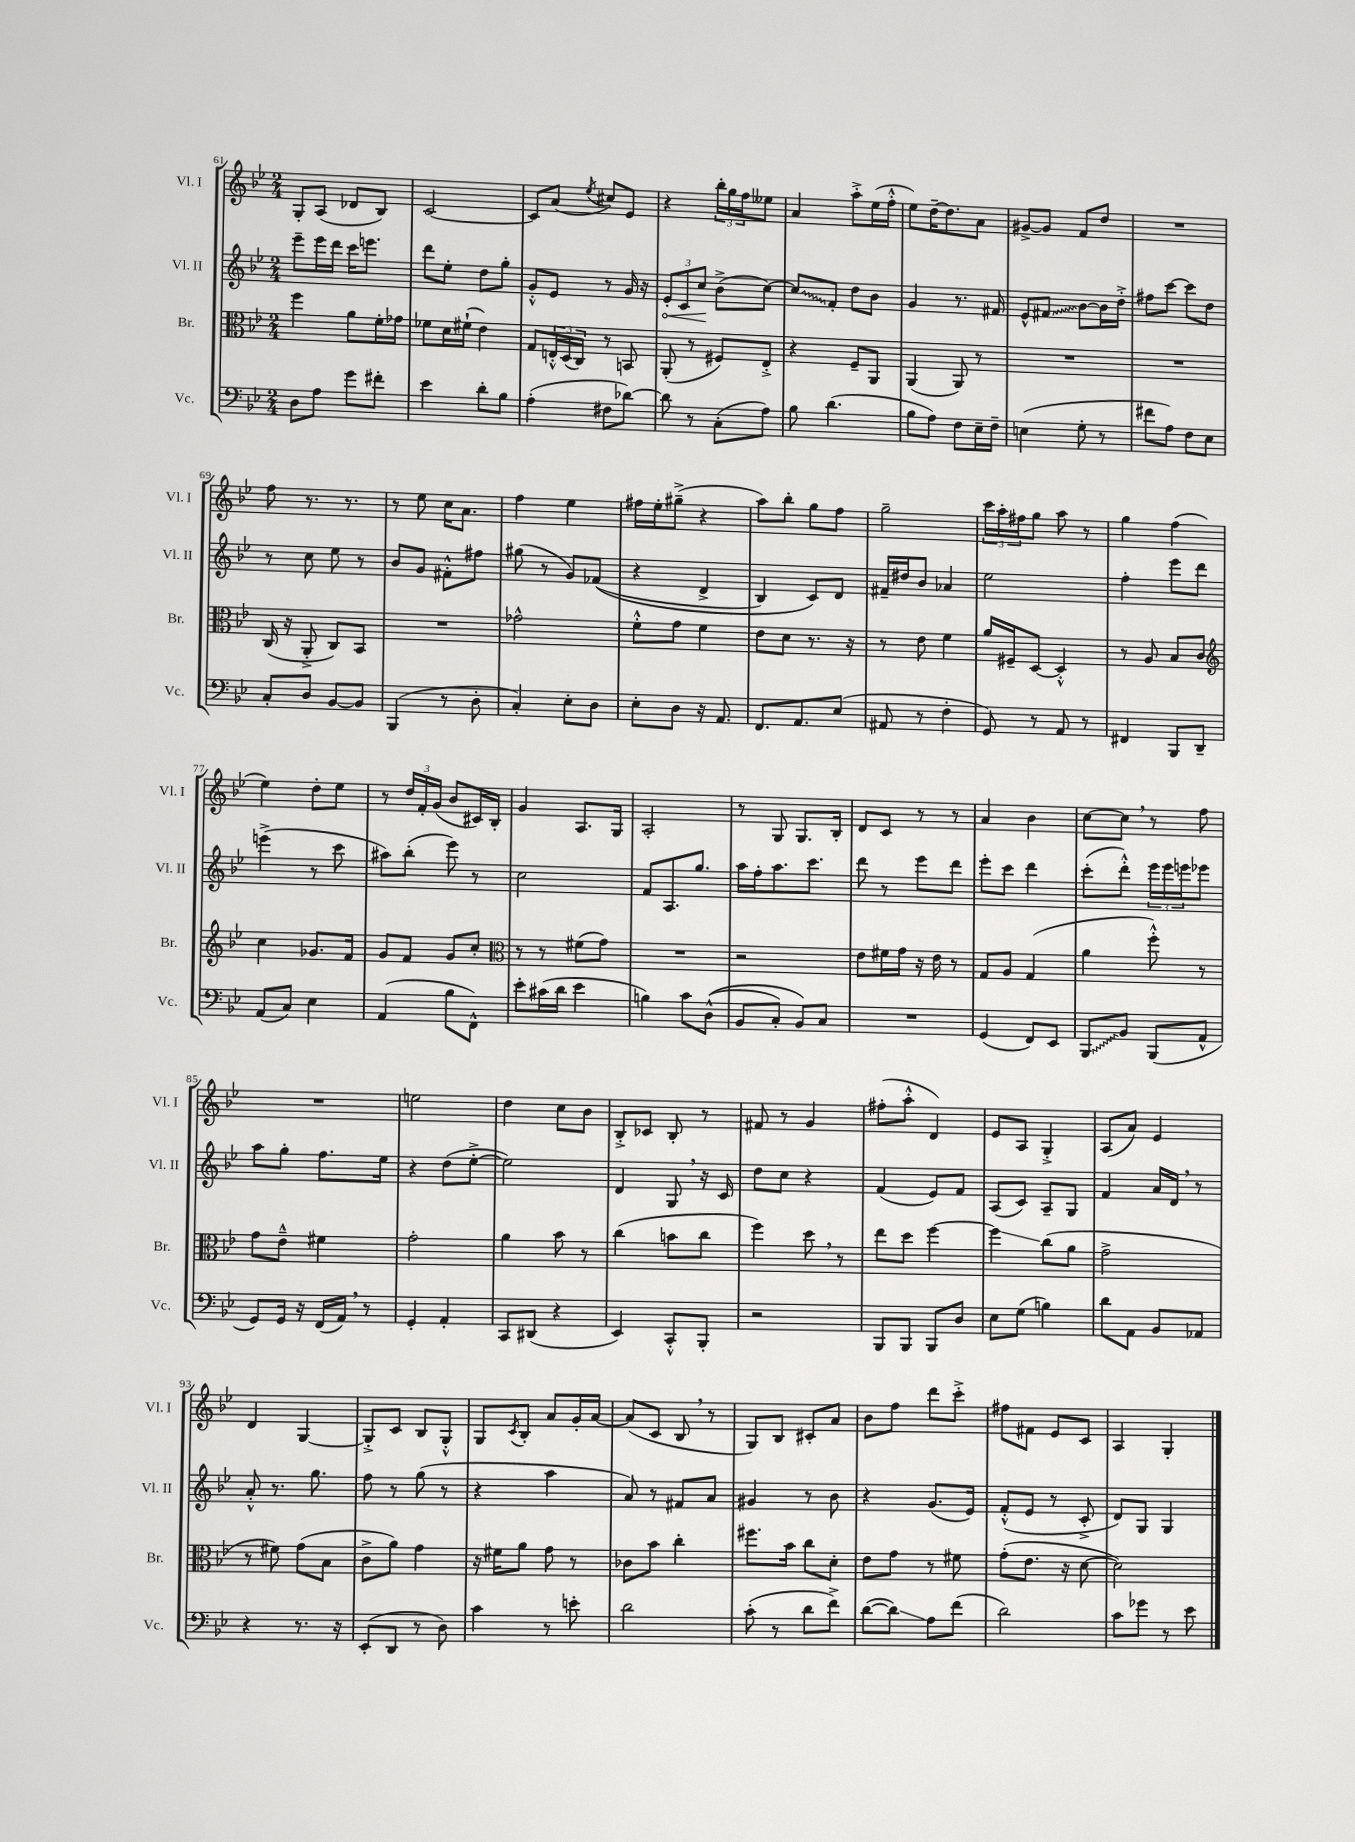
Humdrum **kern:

**kern	**kern	**kern	**kern
*staff4	*staff3	*staff2	*staff1
*clefF4	*clefC3	*clefG2	*clefG2
*k[b-e-]	*k[b-e-]	*k[b-e-]	*k[b-e-]
*M2/4	*M2/4	*M2/4	*M2/4
8D\L	4ff\	8eee-~\L	8G'/L
8A\J	.	16eee-\L	(8A/J
.	.	16ddd\JJ	.
8g\L	8a\L	16ccc\LK	8d-/L
.	.	8.eee\J	.
8f#'\J	16f'\L	.	8B-/J)
.	16g-\JJ	.	.
=	=	=	=
4e-\	8f-\L	8ddd\L	[2c/
.	16d\L	8ee-'\J	.
.	(16f#`\JJ	.	.
8d'\L	4e-\)	8dd\L	.
8B-\J	.	8gg'\J	.
=	=	=	=
(4A'\	8G/L	8g'^^/L	8c/]L
.	24E'^^/L	8e-/J	(8a/J
.	(24D/	.	.
.	24C/JJ)	.	.
.	.	.	8qee-/
8F#\L	8r	8r	8cc#/L)
[8d-\J)	8BB/	16g/	8e-/J
.	.	16r	.
=	=	=	=
8d-\]	(8AA'/	12e-'/L	4r
.	.	12c/	.
8r	8r	.	.
.	.	12cc/J	.
(8C'\L	8F#/L)	(8b-^\L	24bb-'\LL
.	.	.	24gg\
.	.	.	24ff\J
8A\J)	8E-'^/J	[8cc\J)	8ee--\J
=	=	=	=
8B-\	4r	8cc/]L	4a/
(4.d\	.	8f'/J	.
.	8F~/L	8dd\L	8aa'^\L
.	8AA/J	8b-\J	(16ee-\L
.	.	.	16ff'^^\JJ
=	=	=	=
8B-\L	(4AA/	4g/	8ee-\L)
8A\J)	.	.	[16dd~\K
.	.	.	8.dd\]
8F\L	8AA/)	8.r	.
16E-~\L	8r	.	8a\J
16F~\JJ	.	16f#/	.
=	=	=	=
(4E\	2r	8e-^^/L	[8g#^/L
.	.	8f#/J	8g#/]J
8G'\	.	[8b-\L	8f/L
8r	.	16b-\]L	8dd/J
.	.	16dd'^\JJ	.
=	=	=	=
8f#\L	2r	8ff#\L	2r
8A\J)	.	[8ccc\J	.
8F\L	.	8ccc\]L	.
8E-\J	.	8dd\J	.
=	=	=	=
8C'/L	(16C/	8r	8ff\
.	16r	.	.
8D/J	8AA'^/	8cc\	8.r
[8BB-/L	8C/L)	8ee-\	.
.	.	.	8.r
8BB-/]J	8BB-/J	8r	.
=	=	=	=
(4BBB-/	2r	8b-/L	8r
.	.	8g/J	8ee-\
8r	.	8f#'^^\L	16cc\LK
.	.	.	8.a\J
8D'\	.	8ff#\J	.
=	=	=	=
4C'/)	2g-^^\	(8gg#\	4ff\
.	.	8r	.
8E-'\L	.	8g/L)	4ee-\
8D\J	.	&((8f-/J	.
=	=	=	=
8E-'\L	8f'^^\L	4r	16ff#\LL
.	.	.	16ee-'\J
8D\J	8g\J	.	(8gg#~^\J
16r	4f\	4d^/	4r
8.AA/	.	.	.
=	=	=	=
8.FF/L	8e-\L	4B-/)	8aa\L)
.	8d\J	.	8bb-'\J
8.AA/	.	.	.
.	8.r	8c/L&)	8gg\L
(8E-/J	.	8d/J	8ff\J
.	16r	.	.
=	=	=	=
8AA#/	8r	16f#~/LL	2gg~\
.	.	16dd#/J	.
8r	8e-\	8b-/J	.
4F'\	4f\	4a-/	.
=	=	=	=
8GG/)	16a/LL	2ee-\	24ccc\LL
.	.	.	24aa'\
.	16F#~/J	.	.
.	.	.	24ff#\J
8r	[8D/J	.	8gg\J
8AA/	4D'^^/]	.	8aa\
8r	.	.	8r
=	=	=	=
4FF#/	8r	4ff'\	4gg\
.	8A/	.	.
8BBB-/L	8B-/L	8eee-\L	(4ff\
8DD~/J	8c/J	8ddd\J	.
=	=	=	=
*	*clefG2	*	*
(8AA/L	4cc\	(4eee^\	4ee-\)
8C/J)	.	.	.
4E-\	8.g-/L	8r	8dd'\L
.	.	8ccc\	8ee-\J
.	16f/Jk	.	.
=	=	=	=
(4AA/	8g/L	8aa#\L)	8r
.	8f/J	(8bb-'\J	24dd/LL
.	.	.	24f'/
.	.	.	(24g/JJ
8B-\L	8g/L	8eee-\)	8b-/L
8FF^^\J)	8cc'/J	8r	16c#/L)
.	.	.	16B-'/JJ
=	=	=	=
*	*clefC3	*	*
8e-'\L	8r	2cc\	4g/
(16c#\L	8r	.	.
16d\JJ	.	.	.
4e-\	(8f#\L	.	8.A/L
.	8g\J)	.	.
.	.	.	16G/Jk
=	=	=	=
4B\)	2r	8f/L	2A'/
.	.	8.A/	.
8c\L	.	.	.
.	.	8.gg/J	.
&((8D^^\J	.	.	.
=	=	=	=
8BB-/L	2r	16aa\LL	8r
.	.	16ff'\J	.
8C'/J)	.	8.aa\	8G/
8BB-/L&)	.	.	8.G/L
.	.	8.ccc\J	.
8C/J	.	.	.
.	.	.	16B-'/Jk
=	=	=	=
2r	8e-\L	8ddd\	8d/L
.	16f#\L	8r	8c/J
.	16g\JJ	.	.
.	16r	8eee-\L	8r
.	16e-\	.	.
.	8r	8ddd\J	8r
=	=	=	=
(4GG/	8G/L	8eee-'\L	4a/
.	8A/J	8ccc\J	.
8FF/L)	(4G/	4ddd\	4b-\
8EE-/J	.	.	.
=	=	=	=
8BBB-/L	4a\	(8ccc'\L	[8cc\L
8BB-/J	.	8ddd'^^\J)	8cc\]J
(8BBB-/L	8ff'^^\)	24eee-\LL	8r
.	.	24eee-\	.
.	.	24eee\J	.
8AA^^/J	8r	8eee-\J	8ff\
=	=	=	=
8GG/L)	8g\L	8aa\L	2r
16GG/Jk	8e-~^^\J	8gg'\J	.
16r	.	.	.
(16FF/LL	4f#\	8.ff\L	.
16AA/JJ)	.	.	.
8r	.	.	.
.	.	16ee-\Jk	.
=	=	=	=
4GG'/	2g'\	4r	2ee\
4AA'/	.	(8dd\L	.
.	.	[8ee-'^\J	.
=	=	=	=
8CC/L	4a\	2ee-\])	4dd\
(8DD#/J	.	.	.
4r	8b-\	.	8cc\L
.	8r	.	8b-\J
=	=	=	=
4EE-/)	(4cc\	4d/	8B-'^/L
.	.	.	8c-/J
8CC'^^/L	8b\L	8G/	8B-'/
8BBB-'/J	8cc\J	16r	8r
.	.	16c/	.
=	=	=	=
2r	4ff\)	8dd\L	8f#/
.	.	8cc\J	8r
.	8dd\	4r	4g/
.	8r	.	.
=	=	=	=
8BBB-/L	8ee-\L	(4f/	(8ff#'\L
8BBB-/J	8dd\J	.	8aa'^^\J
8BBB-/L	[4ff\	8e-/L)	4d/)
8D/J	.	8f/J	.
=	=	=	=
8E-\L	4ff\]	(8A/L	8e-/L
(8G\J	.	8c/J)	8A/J
4B\)	(8cc\L	8A~/L	4G'^/
.	8a\J	8G/J	.
=	=	=	=
8d\L	2g^\	4f/	(8A/L
8AA\J	.	.	8a/J)
8BB-/L	.	16a/LL	4e-/
.	.	16d/JJ	.
8AA-/J	.	8r	.
=	=	=	=
4r	8r	8a'^^/	4d/
.	8f#\)	8.r	.
8.r	(8g\L	.	[4G/
.	.	8.gg\	.
.	8B-\J	.	.
16r	.	.	.
=	=	=	=
(8EE-'/L	8c^\L	8ff\	8G'^/]L
8DD/J	8a\J)	8r	8c/J
8r	4g\	(8gg\	8B-/L
8D\)	.	8r	8G'^^/J
=	=	=	=
4c\	16r	4r	8G/L
.	16f#\LK	.	.
.	.	.	8qc/
.	8a\J	.	8B-'/J
8r	8g\	4aa\	8a/L
8e'\	8r	.	16g'/L
.	.	.	[16a/JJ
=	=	=	=
2d\	8c-\L	8a/)	(8a/]L
.	8b-\J	8r	8c/J
.	4cc'\	8f#/L	8B-/
.	.	8a/J	8r
=	=	=	=
(8c'\	8.ff#\L	4g#/	8G/L)
8r	.	.	8B-/J
.	16b-\Jk	.	.
8d\L	8cc\L	8r	8c#'/L
8f^\J)	8d'\J	8b-\	8a/J
=	=	=	=
([8d\L	8e-\L	4r	8b-\L
8d\]J)	8g\J	.	8ff\J
8A\L	8r	(8.g/L	8ddd\L
(8f\J	8f#\	.	8ccc'^\J
.	.	16e-/Jk)	.
=	=	=	=
2d\)	(8g'\L	(8f'^^/L	8ff#\L
.	8.e-\J	8e-/J	8f#\J
.	.	8r	8e-/L
.	16r	.	.
.	[8d\	8c'^/	8c/J
=	=	=	=
8c\L	2d\])	8d/L)	4A/
8g-\J	.	8G/J	.
8r	.	4G/	4G'/
8e-\	.	.	.
==	==	==	==
*-	*-	*-	*-
